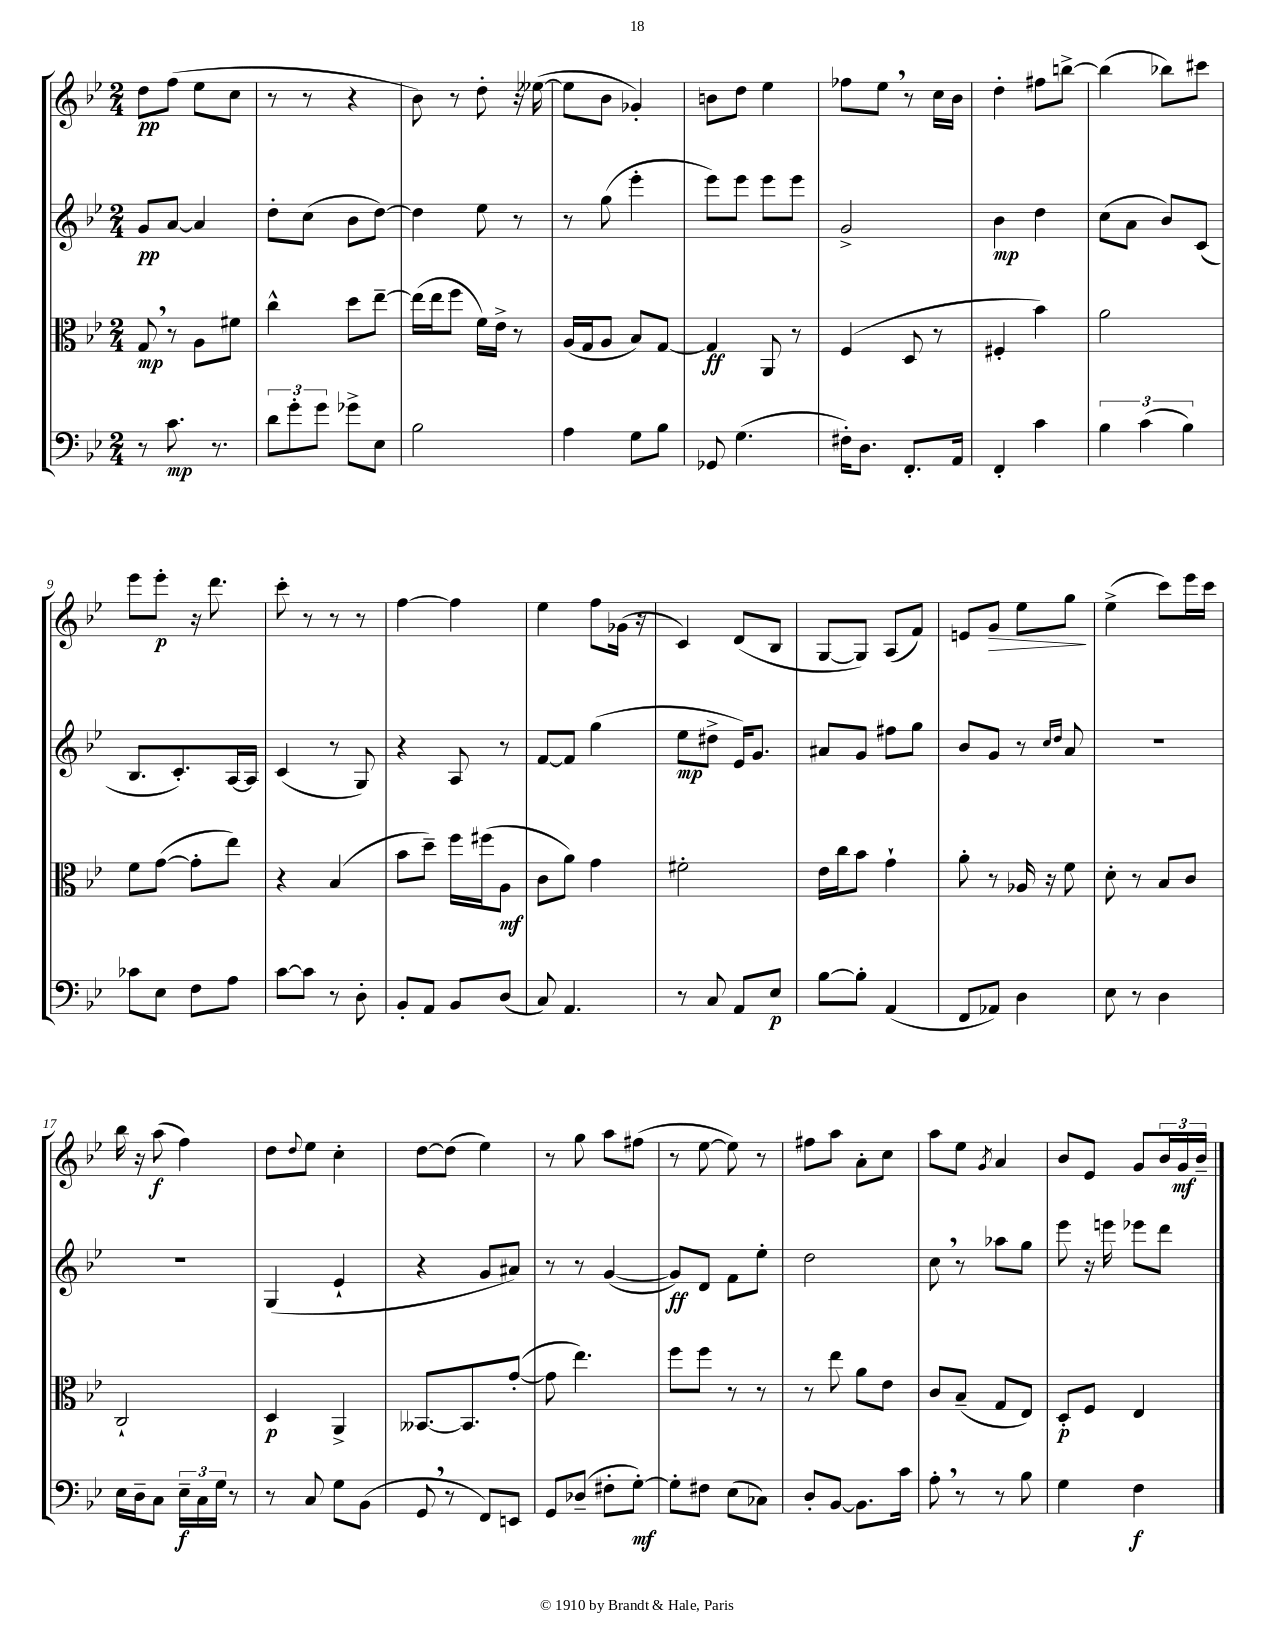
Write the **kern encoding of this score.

**kern	**kern	**kern	**kern
*staff4	*staff3	*staff2	*staff1
*clefF4	*clefC3	*clefG2	*clefG2
*k[b-e-]	*k[b-e-]	*k[b-e-]	*k[b-e-]
*M2/4	*M2/4	*M2/4	*M2/4
8r	8G	8g	8dd
8.c	8r	[8a	(8ff
.	8A	4a]	8ee-
8.r	.	.	.
.	8f#	.	8cc
=	=	=	=
12d	4cc^^	8dd'	8r
12g'	.	.	.
.	.	(8cc	8r
12g	.	.	.
8g-^	8dd	8b-	4r
8E-	[8ee-~	[8dd)	.
=	=	=	=
2B-	(16ee-]	4dd]	8b-)
.	16ee-	.	.
.	8ff	.	8r
.	16f)	8ee-	8dd'
.	16e-^	.	.
.	8r	8r	16r
.	.	.	([16ee--
=	=	=	=
4A	(16A	8r	8ee--]
.	16G	.	.
.	8A	(8gg	8b-
8G	8B-)	4eee-'	4g-')
8B-	[8G	.	.
=	=	=	=
8GG-	4G]	8eee-)	8b
(4.G	.	8eee-	8dd
.	8AA	8eee-	4ee-
.	8r	8eee-	.
=	=	=	=
16F#')	(4F	2g^	8ff-
8.D	.	.	.
.	.	.	8ee-
8.FF'	8D	.	8r
.	8r	.	16cc
16AA	.	.	16b-
=	=	=	=
4FF'	4F#'	4b-	4dd'
4c	4b-)	4dd	8ff#
.	.	.	[8bb^
=	=	=	=
6B-	2a	(8cc	(4bb]
.	.	8a	.
(6c	.	.	.
.	.	8b-)	8bb-)
6B-)	.	.	.
.	.	(8c	8ccc#
=	=	=	=
8c-	8f	8.B-	8eee-
8E-	([8g	.	8eee-'
.	.	8.c')	.
8F	8g']	.	16r
.	.	.	8.ddd
8A	8ee-)	[16A	.
.	.	16A]	.
=	=	=	=
[8c	4r	(4c	8ccc'
8c]	.	.	8r
8r	(4B-	8r	8r
8D'	.	8G)	8r
=	=	=	=
8BB-'	8b-	4r	[4ff
8AA	8dd~)	.	.
8BB-	16ff	8A	4ff]
.	(16ff#	.	.
(8D	8A	8r	.
=	=	=	=
8C)	8c	[8f	4ee-
4.AA	8a)	8f]	.
.	4g	(4gg	8ff
.	.	.	(16g-
.	.	.	16r
=	=	=	=
8r	2f#'	8ee-	4c)
8C	.	8dd#^	.
8AA	.	16e-)	(8d
.	.	8.g	.
8E-	.	.	8B-
=	=	=	=
[8B-	16e-	8a#	[8G
.	16cc	.	.
8B-']	8b-	8g	8G])
(4AA	4g`	8ff#	(8A
.	.	8gg	8f)
=	=	=	=
8FF	8a'	8b-	8e
8AA-)	8r	8g	8g
4D	16A-	8r	8ee-
.	16r	.	.
.	.	16qqcc	.
.	.	16qqdd	.
.	8f	8a	8gg
=	=	=	=
8E-	8d'	2r	(4ee-^
8r	8r	.	.
4D	8B-	.	8ccc)
.	8c	.	16eee-
.	.	.	16ccc
=	=	=	=
16E-	2C`	2r	16bb-
16D~	.	.	16r
8C	.	.	(8aa
24E-~	.	.	4ff)
24C	.	.	.
24G	.	.	.
8r	.	.	.
=	=	=	=
8r	4D	(4G	8dd
.	.	.	8qqdd
8C	.	.	8ee-
8G	4AA^	4e-`	4cc'
(8BB-	.	.	.
=	=	=	=
8GG	[8.BB--	4r	[8dd
8r	.	.	(8dd]
.	8.BB--]	.	.
8FF)	.	8g	4ee-)
8EE	([8g'	8a#)	.
=	=	=	=
8GG	8g]	8r	8r
(8D-~	4.ee-)	8r	8gg
8F#'	.	([4g	8aa
[8G')	.	.	(8ff#
=	=	=	=
8G']	8ff	8g])	8r
8F#	8ff	8d	[8ee-
(8E-	8r	8f	8ee-])
8C-)	8r	8ee-'	8r
=	=	=	=
8D'	8r	2dd	8ff#
[8BB-	8ee-	.	8aa
8.BB-]	8a	.	8a'
.	8e-	.	8cc
16c	.	.	.
=	=	=	=
8A'	8c	8cc	8aa
8r	(8B-~	8r	8ee-
.	.	.	8qg
8r	8G	8aa-	4a
8B-	8E-)	8gg	.
=	=	=	=
4G	8D'	8eee-	8b-
.	8F	16r	8e-
.	.	16eee	.
4F	4E-	8eee-	8g
.	.	8ddd	24b-
.	.	.	24g
.	.	.	24b-~
==	==	==	==
*-	*-	*-	*-
